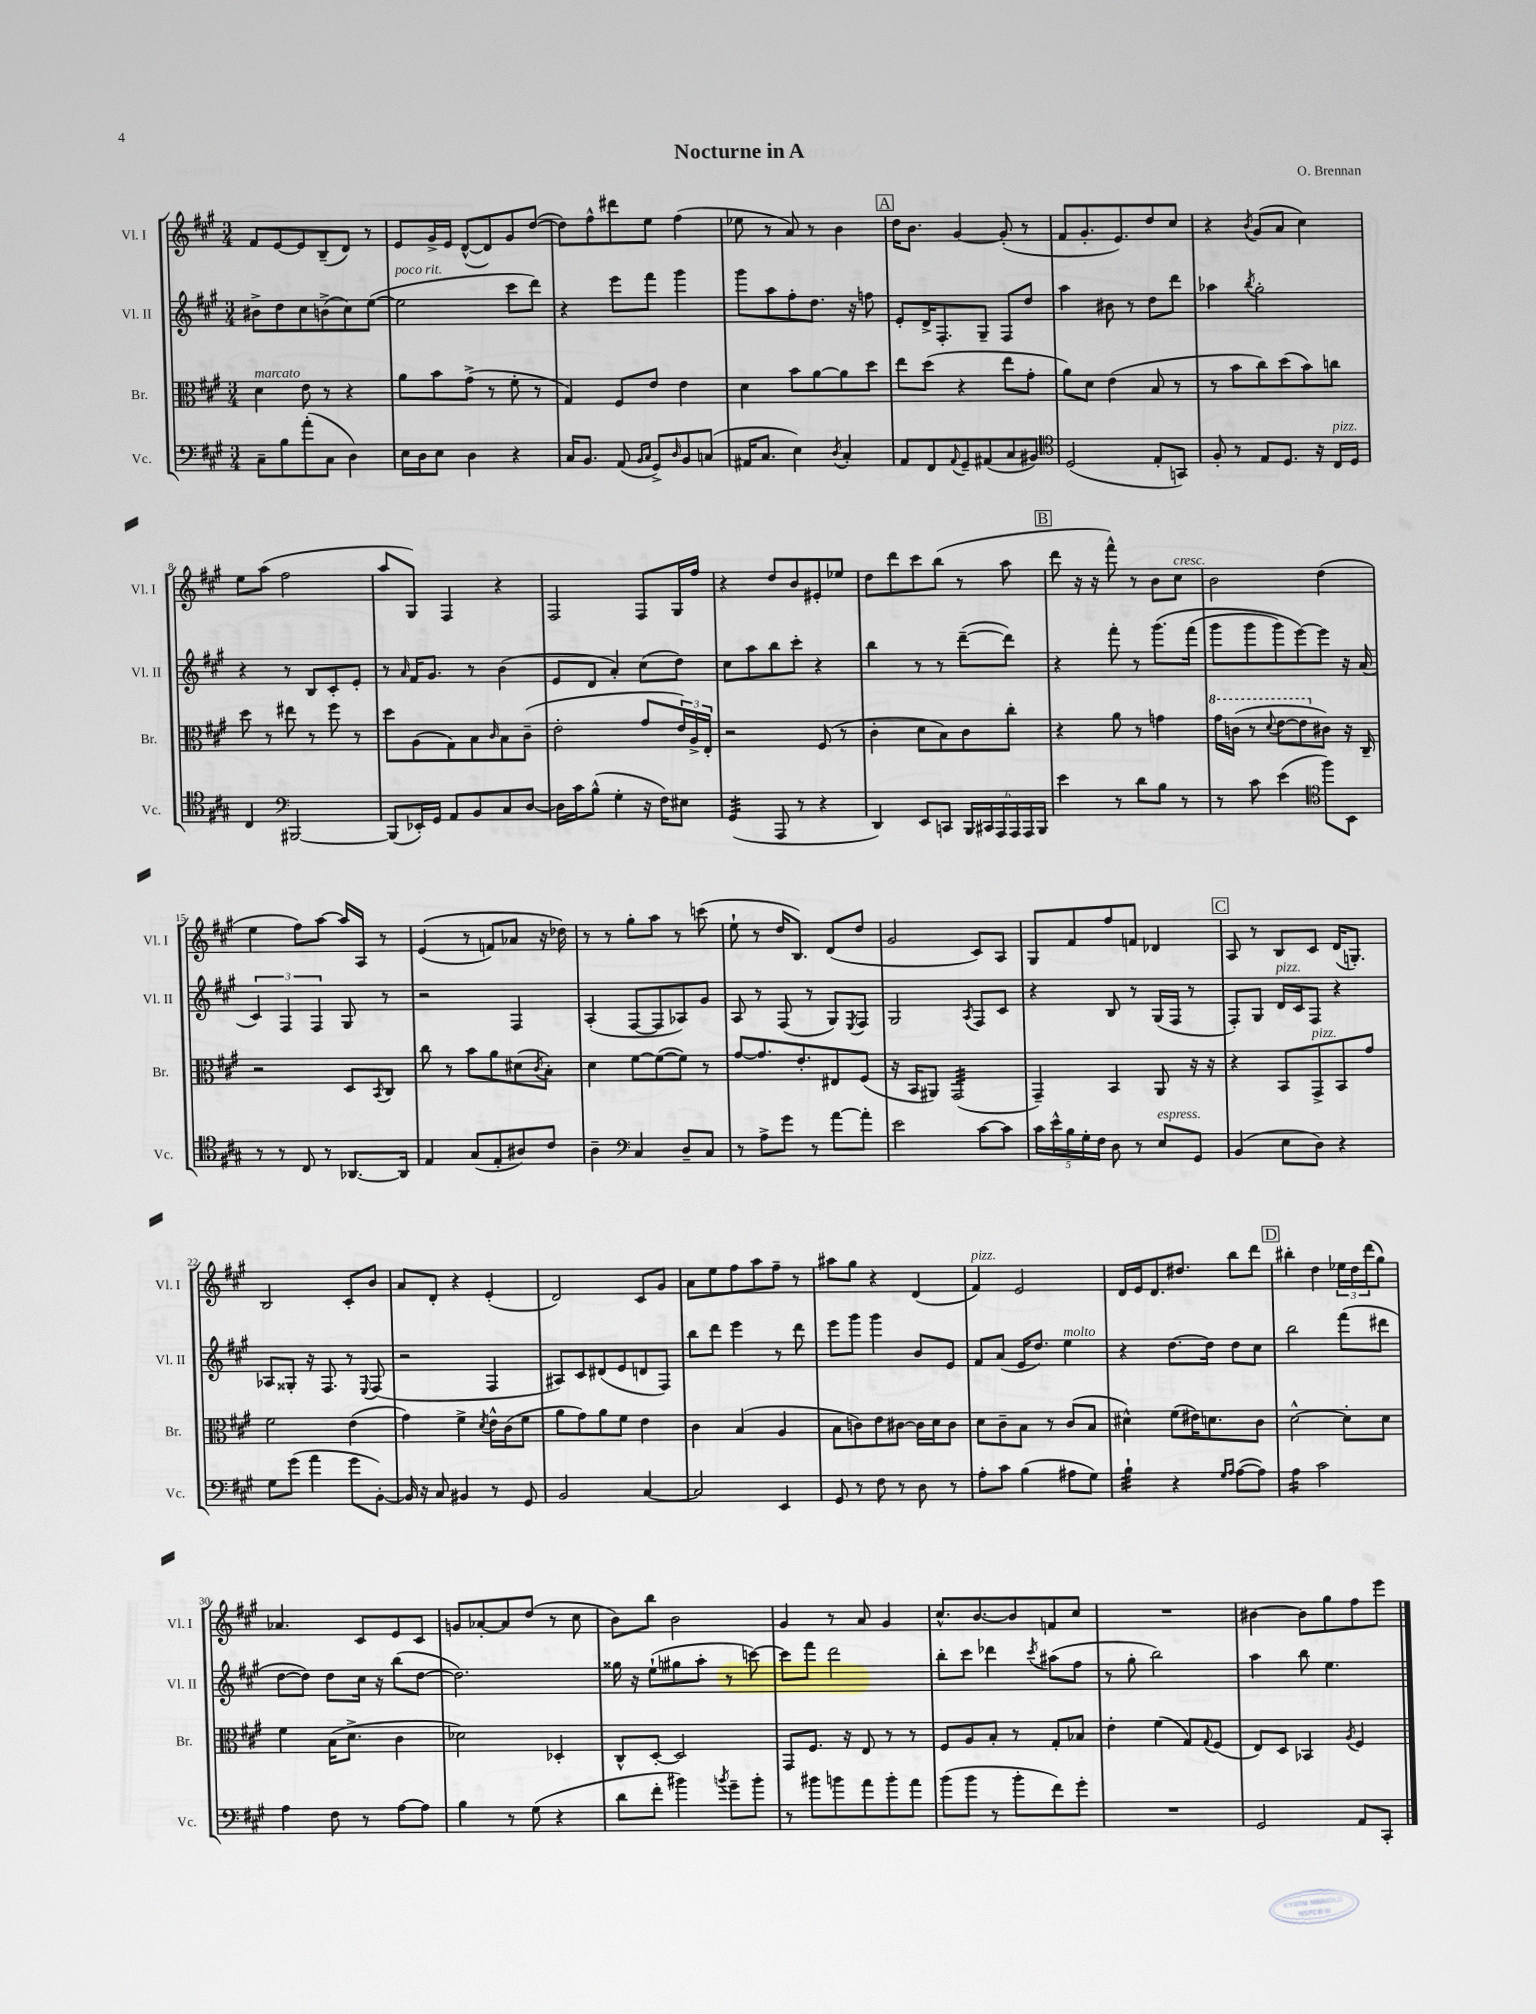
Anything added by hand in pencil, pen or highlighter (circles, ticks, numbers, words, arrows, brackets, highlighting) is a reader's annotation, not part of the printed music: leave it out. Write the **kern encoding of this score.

**kern	**kern	**kern	**kern
*staff4	*staff3	*staff2	*staff1
*clefF4	*clefC3	*clefG2	*clefG2
*k[f#c#g#]	*k[f#c#g#]	*k[f#c#g#]	*k[f#c#g#]
*M3/4	*M3/4	*M3/4	*M3/4
8C#~	4d	8b#^	8f#
8B	.	8dd	[8e
(8a'	8e	8cc#	8e]
8C#	8r	(8b^	(8B~
4D)	4r	8cc#)	8d)
.	.	([8ee	8r
=	=	=	=
16E	8a	2ee]	8e
16D	.	.	.
8E	8b	.	16g#^
.	.	.	16e
4D	(8g#^	.	([8d^^
.	8r	.	8d])
4r	8f#'	8ccc#	8g#
.	8r	8ddd)	([8dd
=	=	=	=
16C#	4G#)	4r	8dd])
8.BB	.	.	.
.	.	.	8ff#^^
(8AA	8F#	8eee	8ddd#
16qqBB	.	.	.
16qqC#	.	.	.
8GG#^)	8e	8fff#	8ee
16qqD	.	.	.
8BB	4e	4ggg#	(4ff#
(8C	.	.	.
=	=	=	=
16AA#	4d	8ggg#	8ee-
8.C#	.	.	.
.	.	8aa	8r
4E)	8b	8ff#'	8a)
.	[8a	8.dd	8r
8qD	.	.	.
4C#'	8a]	.	4b
.	.	16r	.
.	8dd	8ff	.
=	=	=	=
8AA	8ee	8e'	16dd
.	.	.	8.b
8FF#	(8dd	16d^	.
.	.	8.F#'	.
8qqAA	.	.	.
8GG#~	4r	.	[4g#
(8AA#	.	8G#~	.
8C#	8ee	8F#	(8g#']
8BB#)	8g#'	8dd	8r
=	=	=	=
*clefC4	*	*	*
(2D	8a)	4aa	8f#
.	8d	.	8.g#'
.	(4e	8b#	.
.	.	.	8.e)
.	.	8r	.
8E'	8B	8dd	8dd
8GG)	8r	8ddd	8cc#
=	=	=	=
8F#'	8r	4aa-	4r
8r	8b	.	.
.	.	8qbb	8qb
8E	8cc#)	2gg#'	(8g#
8.D	(8dd	.	8a
.	8b)	.	4cc#)
16r	.	.	.
16C#	8cc	.	.
16D	.	.	.
=	=	=	=
4C#	8dd	4r	8ee
.	8r	.	(8aa
*clefF4	*	*	*
[2BBB#	8ee#	8r	2ff#
.	8r	8B	.
.	8ff#	8c#'	.
.	8r	8e'	.
=	=	=	=
(8BBB#]	8dd	8r	8aa
.	.	16qqa	.
16EE-')	(8A	16f#	8G#)
16GG#	.	8.g#	.
8AA	8G#)	.	4F#
8BB	8B	8r	.
.	16qqc#	.	.
8C#	8B	(4b	4r
[8D	(8c#~	.	.
=	=	=	=
16D]	2e'	8e	2F#
16c#	.	.	.
(8B^^	.	8d	.
4G#'	.	4a')	.
16r	8g#	(8cc#	8F#
16F#)	.	.	.
8E#	24e)	8dd)	16G#
.	24A^	.	.
.	.	.	16ff#
.	24E'	.	.
=	=	=	=
(4GG#	2r	8cc#	4r
.	.	8aa	.
8AAA	.	8bb	8dd
8r	.	8ccc#'	8b
4r	(8F#	4r	8e#'
.	8r	.	8ee-
=	=	=	=
4DD)	4c#'	4bb	8dd
.	.	.	8ddd
8EE	8d	8r	8ccc#
8CC	8B)	8r	(8bb
24BBB	8c#	([8ddd~	8r
24CC#	.	.	.
24AAA	.	.	.
24AAA	8cc#'	8ddd])	8aa
24AAA	.	.	.
24BBB	.	.	.
=	=	=	=
4e	4r	4r	8ddd
.	.	.	16r
.	.	.	16r
8r	8a	8fff#'	8fff#^^)
8d	8r	8r	8r
8B	4g	&(8.ggg#	8b
8r	.	.	8cc#
.	.	(16fff#	.
=	=	=	=
8r	16gg#	8ggg#	2b
.	(16cc	.	.
8c#	8r	8ggg#	.
.	8qqdd	.	.
(4e	[8ee	8ggg#)	.
.	8ee]	[8eee&)	.
*clefC4	*	*	*
8ff#)	8c#)	8eee]	(4dd
8BB	16r	16r	.
.	16C#~	(16a	.
=	=	=	=
8r	2r	6c#)	4ee
8r	.	.	.
.	.	6F#	.
8C#	.	.	8ff#)
.	.	6F#	.
8r	.	.	[8aa
[8.AA-	8D	8G#	16aa]
.	.	.	16A
.	8qBB	.	.
.	8C#	8r	8r
16AA-]	.	.	.
=	=	=	=
4E	8cc#	2r	&((4e
.	8r	.	.
(8G#	8b	.	8r
8E'	8a	.	8f)
8A#)	(8d#	4F#	8a-
.	8qc#	.	.
8c#	8B')	.	16r
.	.	.	16dd-&)
=	=	=	=
4A~	4d	(4A'	8r
.	.	.	8r
*clefF4	*	*	*
4C#	[8f#	[8F#	8gg#'
.	(8f#_	8F#]	8aa
8D~	8f#])	8A-)	8r
8C#	8r	8g#	(8ccc
=	=	=	=
8r	[8g#	8A	8ee`
8A^	8.g#]	8r	8r
8g#	.	(8F#	16dd
.	8.e'	.	8.B)
8r	.	8r	.
[8a	8E#	8G#)	(8d
.	.	8qE	.
8a']	(8F#	8F#	8dd
=	=	=	=
2e	16r	2G#	2g#
.	16BB	.	.
.	8AA#)	.	.
.	(2GG#	.	.
.	.	8qA	.
[8c#	.	8F#	8c#)
8c#]	.	8c#	8A
=	=	=	=
20c#	4GG#~)	4r	8G#
20e^^	.	.	.
20B	.	.	.
.	.	.	8f#
20G#'	.	.	.
20F#	.	.	.
8D	4BB	8B	8ff#
8r	.	8r	8f
8E	8AA	(16G#	4d-
.	.	16F#	.
8GG#	16r	8r	.
.	16r	.	.
=	=	=	=
(4BB	4r	8F#')	8A
.	.	8G#	8r
8E	8BB	16d	8B
.	.	16c#	.
8D)	8GG#^	8F#	8c#
4r	8BB	4r	(16d
.	.	.	8.G')
.	8g#	.	.
=	=	=	=
8G#	2f#	8A-	2B
(8g#	.	8G##'	.
4a	.	16r	.
.	.	8.F#	.
8g#	(4e	8r	8c#'
.	.	8qqE	.
[8BB')	.	(8F#	8b
=	=	=	=
16BB]	4g#)	2r	8a
16r	.	.	.
8C#	.	.	8d'
4BB#	4f#^	.	4r
.	8qd	.	.
8r	16e^^	4F#	(4e'
.	(16c#	.	.
8GG#	8f#	.	.
=	=	=	=
2BB	8a	8A#)	2d)
.	8g#)	8c#	.
.	8a	(8d#	.
.	8f#	8e	.
[4C#	4e	8d	8c#
.	.	8F#)	8g#
=	=	=	=
2C#]	4c#	8bb	8a
.	.	8ddd	8ee
.	(4B	4eee	8ff#
.	.	.	8aa
4EE	4A	8r	8ff#~
.	.	8ddd	8r
=	=	=	=
8GG#	8B	8eee	8aa#
8r	8c)	8ggg#	8gg#
8F#	8e	4ggg#	4r
8r	[8c#	.	.
8D	16c#]	8b	(4d
.	16d	.	.
8r	8c#	8e	.
=	=	=	=
8A'	8d	8f#	4f#)
8c#	8c#~	(8a	.
(4B	8B	16e	2e
.	.	8.dd)	.
.	8r	.	.
8A#	(8c#	4ee	.
8G#)	8B	.	.
=	=	=	=
4B`	4d#^^)	4r	16d
.	.	.	16e
.	.	.	8.d
4r	(8f#	[8.dd	.
.	.	.	8.dd#
.	16e#)	.	.
.	8.d	16dd]	.
16qqG#	.	.	.
16qqA	.	.	.
([8A	.	8dd	8bb
8A])	8c#	8cc#	8ddd
=	=	=	=
4A	[2d^^	2bb	4bb#'
2c#	.	.	4dd
.	8d']	(8fff#	24ee-
.	.	.	24dd
.	.	.	(24ddd
.	8d	8ddd#	8gg#)
=	=	=	=
4A	4f#	[8dd	4.a-
.	.	8dd])	.
8F#	(16B	8dd	.
.	8.d^	.	.
8r	.	16cc#	8c#
.	.	16r	.
[8A	4c#	(8bb	8e
8A]	.	[8dd	8c#
=	=	=	=
4B	2d-)	2.dd])	8g
.	.	.	[8a-'
8r	.	.	8a-]
(8G#	.	.	(8dd
4r	4D-'	.	8r
.	.	.	8cc#
=	=	=	=
8d	8C#^^	16gg##	8b)
.	.	16r	.
8f#'	[8D'	(8ee`	8bb
4b#)	2D]	8gg#	2b
.	.	8aa'	.
8qb	.	.	.
8g#~	.	8r	.
8b'	.	[8ccc)	.
=	=	=	=
8r	8GG#	8ccc]	4g#
8b#	8.F#	8fff#	.
8b	.	2ddd	8r
.	16r	.	.
8a	8E	.	8a
8b'	8r	.	4g#
8a	8r	.	.
=	=	=	=
(8b	8F#	8bb'	8.cc#^^
8b	8A	8ccc#	.
.	.	.	[8.b
8r	8B'	4ddd-	.
8b'	8r	.	8b]
.	.	8qccc#	.
8f#)	8G#'	(8aa#	8f
8g#'	8B-	8ff#	8cc#
=	=	=	=
2.r	4e'	8r	2.r
.	.	8gg#'	.
.	(4f#	2bb)	.
.	8G#)	.	.
.	8qqG#	.	.
.	(8F#	.	.
=	=	=	=
2GG#	8E)	4aa	[4b#
.	8D	.	.
.	4BB-	8bb	8b#]
.	.	4.ee	8gg#
.	8qA	.	.
8AA	4F#	.	8ff#
8CC#'	.	.	8eee
==	==	==	==
*-	*-	*-	*-
